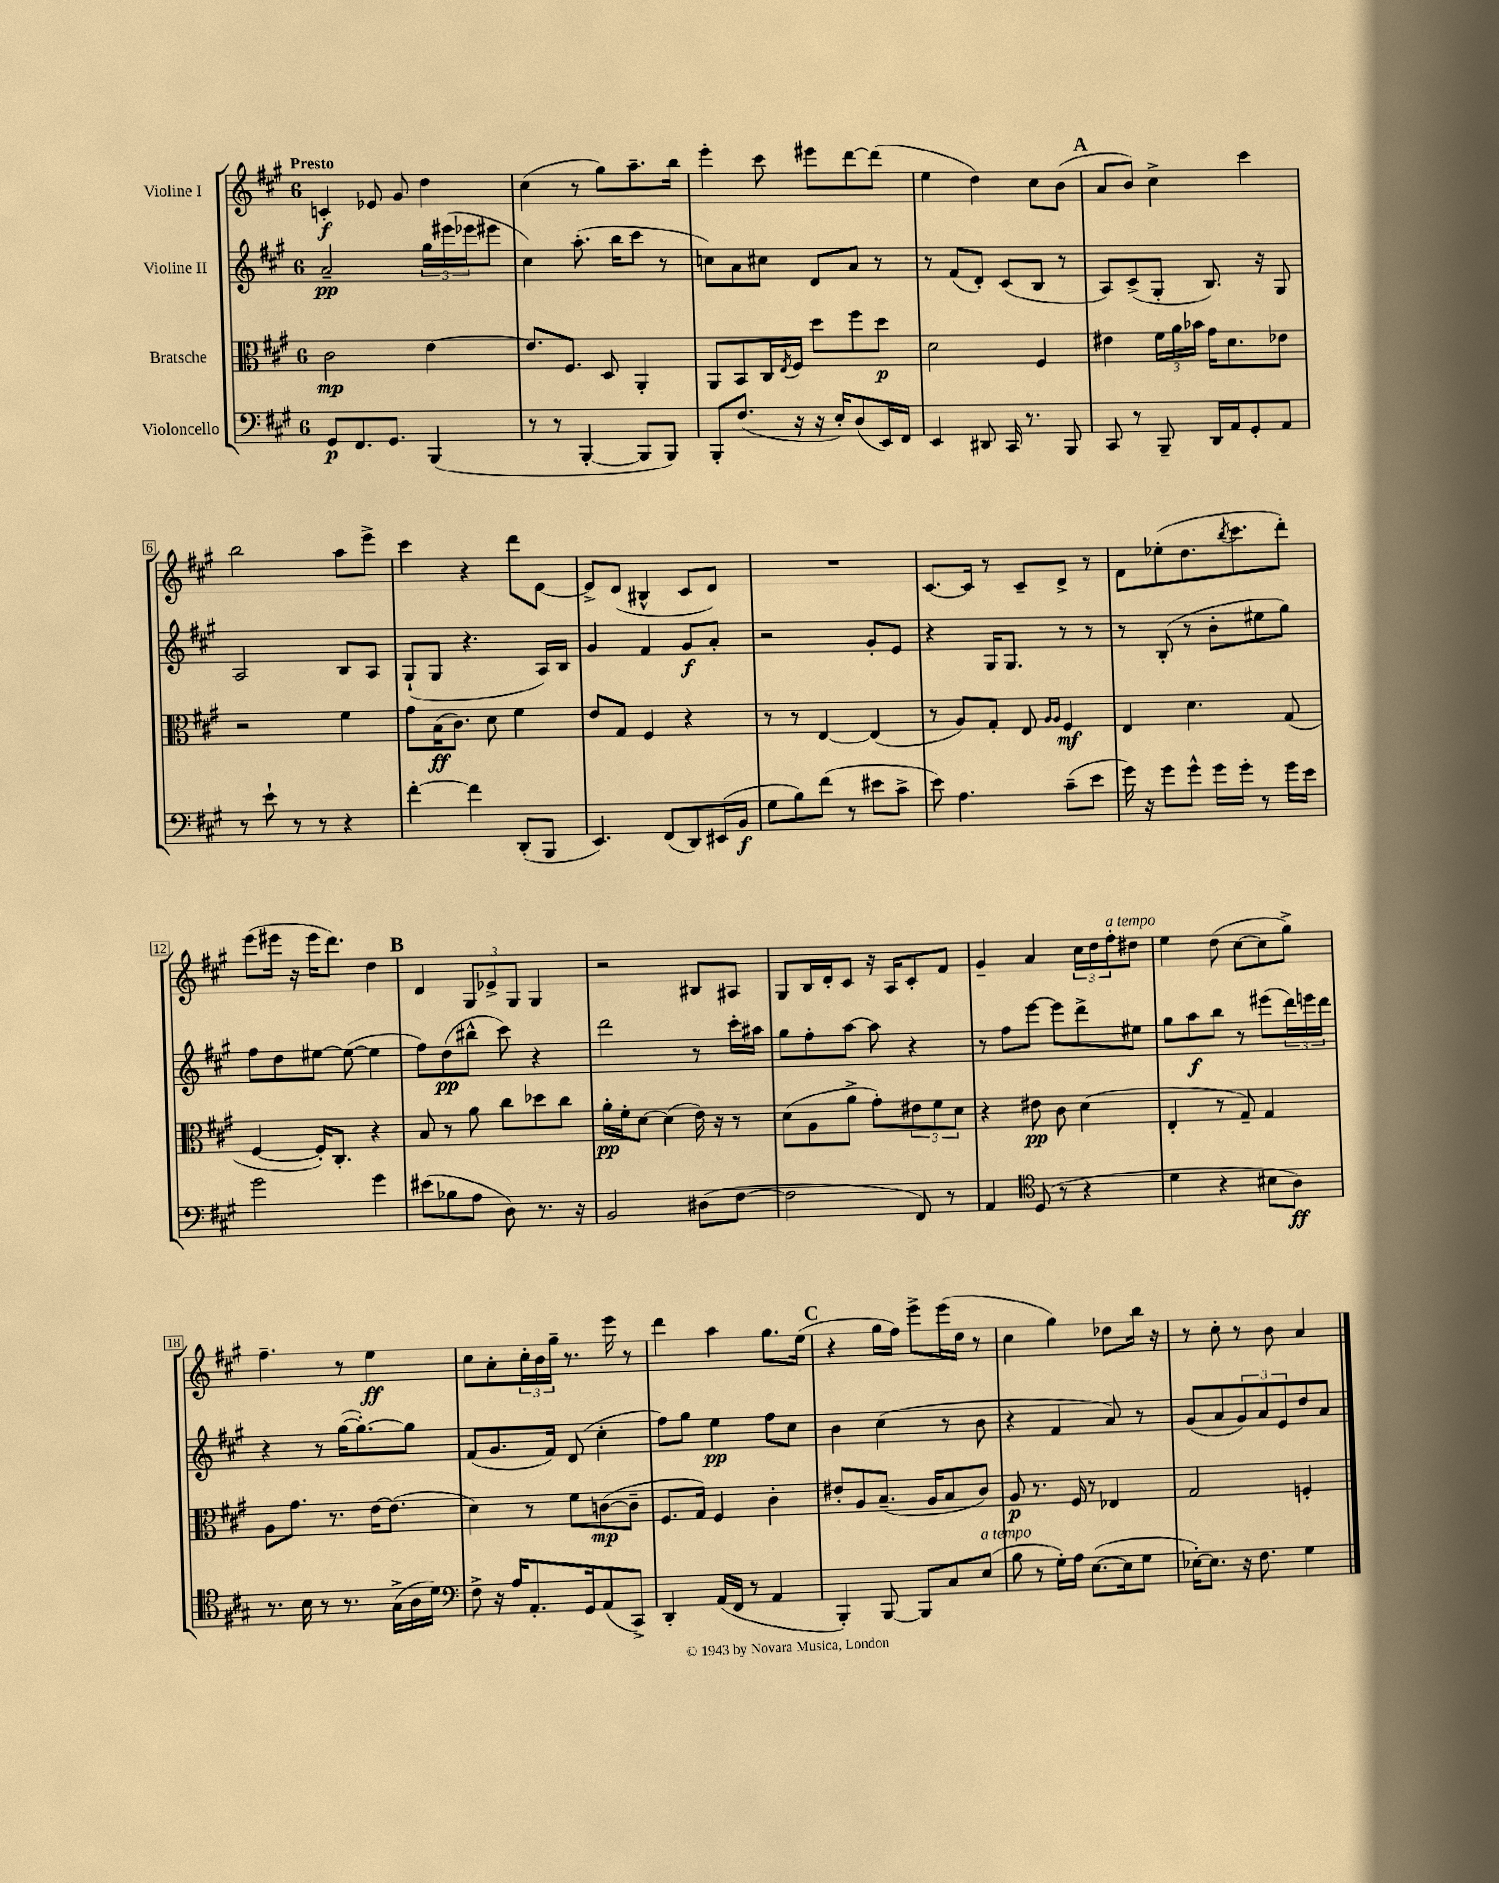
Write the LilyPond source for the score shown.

<<
\new StaffGroup <<
\new Staff = "s0" \with { instrumentName = "Violine I" } {
    \clef treble \key a \major \once \override Staff.TimeSignature.style = #'single-digit \time 6/8 \tempo "Presto"
    c'4-.\f ees'8 gis'8 d''4 |
    cis''4( r8 gis''8) a''8.-- b''16 |
    e'''4-. cis'''8 eis'''8 d'''8~ d'''8( |
    e''4 d''4) cis''8 b'8( |
    \mark \markup { \bold "A" } a'8 b'8) cis''4-> cis'''4 |
    b''2 a''8 e'''8-> |
    cis'''4 r4 d'''8 e'8~ |
    e'8-> d'8( bis4-^ cis'8 d'8) |
    R2. |
    cis'8.~ cis'16 r8 cis'8-- d'8-> r8 |
    fis'8 ees''8-.( d''8. \acciaccatura { b''8 } cis'''8. d'''8-.) |
    e'''8( eis'''16 r16 eis'''16 d'''8.) d''4 |
    \mark \markup { \bold "B" } d'4 \tuplet 3/2 { gis8 ees'8-> gis8 } gis4 |
    r2 bis8 ais8 |
    gis8 b16 d'16-. cis'8 r16 a16 cis'8-. fis'8 |
    gis'4-- a'4 \tuplet 3/2 { cis''16 d''16 fis''16-.^\markup { \italic "a tempo" } } dis''8 |
    e''4 d''8( cis''8~ cis''8 gis''8->) |
    fis''4.-- r8 e''4\ff |
    cis''8 a'8-. \tuplet 3/2 { cis''16-. b'16 gis''16-- } r8. e'''16 r8 |
    d'''4 a''4 gis''8. e''16( |
    \mark \markup { \bold "C" } r4 gis''16 fis''16) e'''8-> e'''16( d''16 r8 |
    cis''4 gis''4) des''8 b''16 r16 |
    r8 cis''8-. r8 b'8 a'4 \bar "|." |
}
\new Staff = "s1" \with { instrumentName = "Violine II" } {
    \clef treble \key a \major \once \override Staff.TimeSignature.style = #'single-digit \time 6/8
    a'2--\pp \tuplet 3/2 { gis''16 eis'''16( ees'''16 } eis'''8 |
    cis''4) a''8.-.( b''16 cis'''8 r8 |
    c''8) a'8 cis''8 d'8 a'8 r8 |
    r8 fis'8( d'8-.) cis'8( b8 r8 |
    \mark \markup { \bold "A" } a8) cis'8->( gis8-. b8.) r16 gis8 |
    a2 b8 a8 |
    gis8-!( gis8 r4. a16) b16 |
    gis'4 fis'4 gis'8\f a'8-. |
    r2 gis'8-. e'8 |
    r4 gis16 gis8. r8 r8 |
    r8 b8-.( r8 b'8-. eis''8 gis''8) |
    fis''8 d''8 eis''8~ eis''8~( eis''4 |
    \mark \markup { \bold "B" } fis''8) d''8\pp( bis''8-^ cis'''8) r4 |
    d'''2 r8 cis'''16-. ais''16 |
    gis''8 fis''8-. a''8~ a''8 r4 |
    r8 fis''8 e'''8~ e'''8 d'''8-> eis''8 |
    gis''8 a''8\f b''8 r8 eis'''8( \tuplet 3/2 { d'''16) e'''16 d'''16 } |
    r4 r8 gis''16~( gis''8.~-.) gis''8 |
    fis'8( gis'8. fis'16) d'8( cis''4-. |
    fis''8) gis''8 e''4\pp fis''8 cis''8 |
    \mark \markup { \bold "C" } b'4 cis''4( r8 b'8 |
    r4 fis'4 a'8) r8 |
    gis'8( a'8 \tuplet 3/2 { gis'8) a'8 e'8 } d''8 a'8 \bar "|." |
}
\new Staff = "s2" \with { instrumentName = "Bratsche" } {
    \clef alto \key a \major \once \override Staff.TimeSignature.style = #'single-digit \time 6/8
    cis'2\mp e'4~ |
    e'8. fis8. d8 a,4-. |
    a,8 b,8 cis16 \acciaccatura { e8 } fis16 d''8 fis''8 d''8\p |
    d'2 fis4 |
    \mark \markup { \bold "A" } eis'4 \tuplet 3/2 { fis'16 a'16 bes'16 } gis'16 d'8. ees'8 |
    r2 fis'4 |
    gis'8 b16\ff( cis'8.) d'8 fis'4 |
    e'8 gis8 fis4 r4 |
    r8 r8 e4~ e4( |
    r8 a8) gis8-. e8 \grace { a16 a16 } fis4\mf |
    e4 d'4. gis8( |
    fis4~ fis16-.) cis8.-. r4 |
    \mark \markup { \bold "B" } b8 r8 a'8 cis''8 des''8 cis''8 |
    a'16-.\pp fis'16-. d'8~ d'4( e'16) r16 r8 |
    d'8( a8 a'8-> gis'8-.) \tuplet 3/2 { eis'8 fis'8 d'8 } |
    r4 eis'8\pp cis'8 d'4( |
    e4-. r8 gis8--) gis4 |
    a8 gis'8. r8. e'16~ e'8.( |
    d'4) r8 fis'8 c'8~\mp( c'8-- |
    fis8. gis16) fis4 cis'4-. |
    \mark \markup { \bold "C" } eis'8-. a8 b8.--( a16 b8 cis'8) |
    a8\p r8. fis16 r8 ees4 |
    gis2 f4-. \bar "|." |
}
\new Staff = "s3" \with { instrumentName = "Violoncello" } {
    \clef bass \key a \major \once \override Staff.TimeSignature.style = #'single-digit \time 6/8
    gis,8\p fis,8. gis,8. b,,4( |
    r8 r8 b,,4~-. b,,8 b,,8) |
    b,,8-. fis8.( r16 r16 e16-.) d8( e,16) fis,16 |
    e,4 dis,8 cis,16 r8. b,,8 |
    \mark \markup { \bold "A" } cis,8 r8 b,,8-- d,16 a,16 gis,8-. a,8 |
    r8 e'8-! r8 r8 r4 |
    fis'4~-. fis'4 d,8-.( b,,8 |
    e,4.) fis,8( d,8) eis,16( b,16\f |
    gis8 b8) fis'8( r8 eis'8 cis'8-> |
    e'8) a4. cis'8--( e'8 |
    gis'16) r16 gis'8 gis'8-^ gis'16 gis'16-. r8 gis'16 e'16 |
    gis'2 gis'4 |
    \mark \markup { \bold "B" } eis'8( bes8 a8 d8) r8. r16 |
    b,2 dis8( fis8~ |
    fis2 fis,8) r8 |
    a,4 \clef tenor d8( r8 r4 |
    d'4 r4 bis8 a8\ff) |
    r8. b16 r8 r8. gis16->( a16 d'16) |
    \clef bass fis8-> r16 a16 a,8.-. gis,16 a,8( cis,8->) |
    d,4-. a,16( fis,16 r8 a,4 |
    \mark \markup { \bold "C" } b,,4-.) b,,8~ b,,8 cis8 e8^\markup { \italic "a tempo" }( |
    b8 r8 gis16-.) a16 e8.~( e16 gis8 |
    ees16~-.) ees8. r16 fis8. gis4 \bar "|." |
}
>>
>>
\layout { \context { \Score \override BarNumber.stencil = #(make-stencil-boxer 0.1 0.3 ly:text-interface::print) } }
